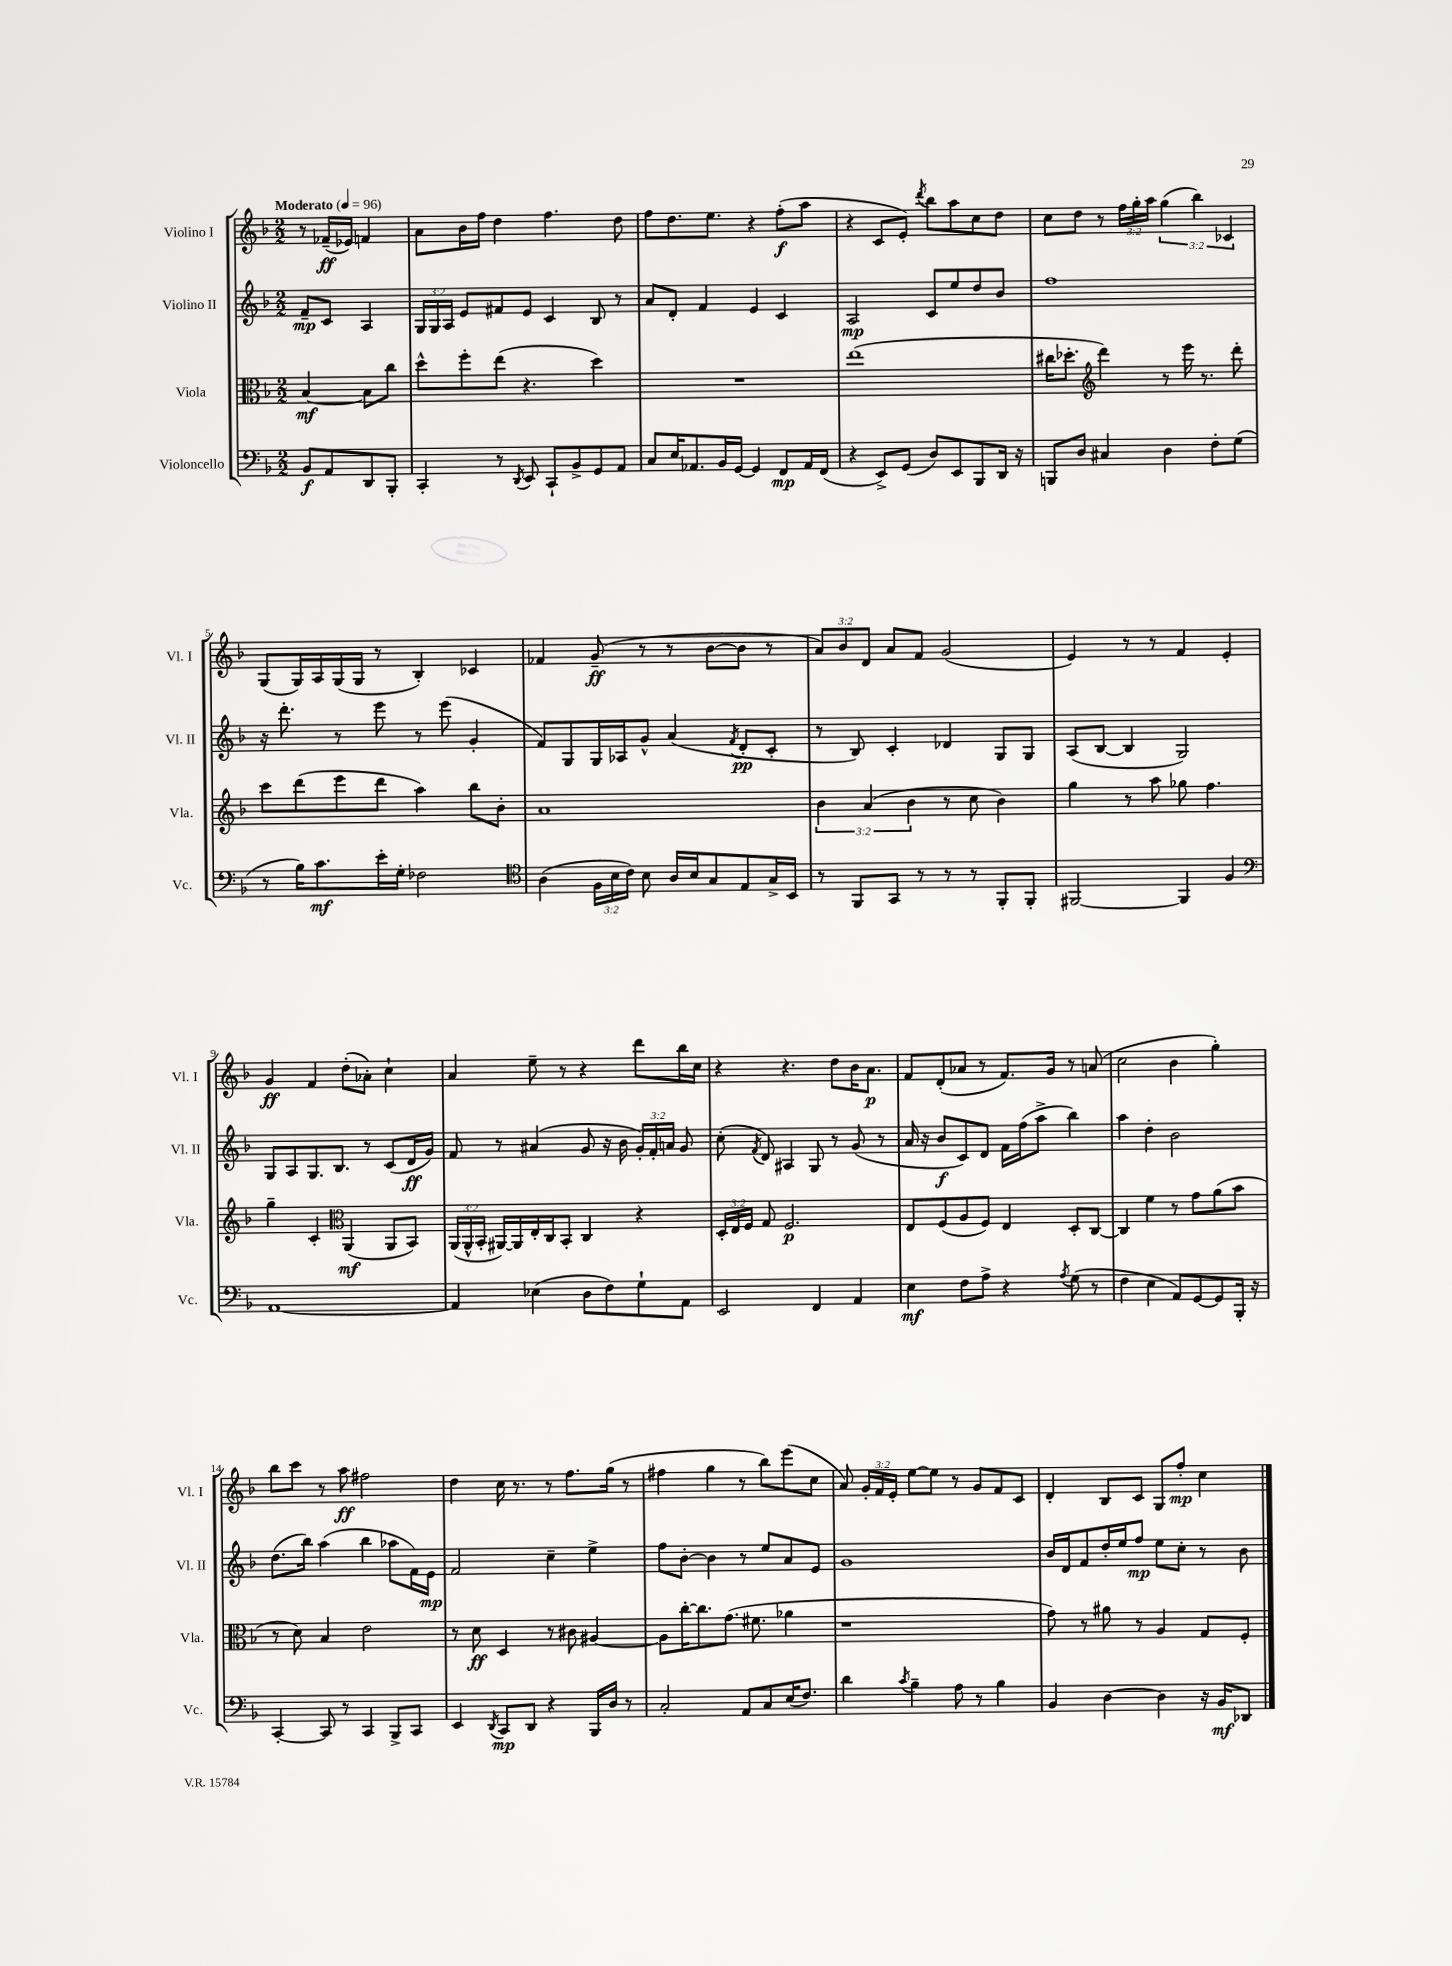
<<
\new StaffGroup <<
\new Staff = "s0" \with { instrumentName = "Violino I" shortInstrumentName = "Vl. I" } {
    \clef treble \key f \major \numericTimeSignature \time 2/2 \override Staff.TupletNumber.text = #tuplet-number::calc-fraction-text \partial 2 \tempo "Moderato" 4 = 96
    \autoBeamOff r8 fes'16[--\ff( ees'16]) f'4 |
    a'8[ bes'16 f''16] d''4 f''4. d''8 |
    f''8[ d''8. e''8.] r4 f''8[-.\f( a''8] |
    r4 c'8[ e'8]-.) \acciaccatura { d'''8 } bes''8[ a''8 c''8 d''8] |
    c''8[ d''8] r8 \tuplet 3/2 { f''16[ g''16-. a''16] } \tuplet 3/2 { g''4( bes''4) ces'4 } |
    g8[( g16) a16 g16( g16] r8 bes4-.) ces'4 |
    fes'4 g'8--\ff( r8 r8 bes'8[~ bes'8] r8 |
    \tuplet 3/2 { a'8[) bes'8 d'8] } a'8[ f'8] g'2( |
    e'4) r8 r8 f'4 e'4-. |
    g'4\ff f'4 d''8[-.( aes'8]-.) c''4-! |
    a'4 e''8-- r8 r4 d'''8[ bes''16 c''16] |
    r4 r4. d''8[ bes'16 a'8.]\p |
    f'8[ d'8-.( aes'8] r8 f'8.[) g'16] r8 a'8( |
    c''2 bes'4 g''4-.) |
    bes''8[ c'''8] r8 a''8\ff fis''2 |
    d''4 c''16 r8. r8 f''8.[ g''16]( r8 |
    fis''4 g''4 r8 bes''8[) e'''8( c''8] |
    a'8) \tuplet 3/2 { g'16[-. f'16 e'16]-. } e''8[~ e''8] r8 g'8[ f'8 c'8] |
    d'4-. bes8[ c'8] g8[ f''8]-.\mp c''4 \bar "|." |
}
\new Staff = "s1" \with { instrumentName = "Violino II" shortInstrumentName = "Vl. II" } {
    \clef treble \key f \major \numericTimeSignature \time 2/2 \override Staff.TupletNumber.text = #tuplet-number::calc-fraction-text \partial 2
    \autoBeamOff f'8[--\mp c'8] a4 |
    \tuplet 3/2 { g16[ g16 a16] } e'8[ fis'8 e'8] c'4 bes8 r8 |
    a'8[ d'8]-. f'4 e'4 c'4 |
    a2\mp c'8[ e''8 d''8 bes'8] |
    f''1 |
    r16 d'''8.-. r8 e'''8 r8 e'''8( g'4-. |
    f'8[) g8 g16 aes16 g'8]-^ a'4( \acciaccatura { f'8 } d'8[-.\pp c'8]-. |
    r8 bes8) c'4-. des'4 g8[ g8] |
    a8[( bes8]~ bes4 g2) |
    g8[ a8 g8. bes8.] r8 c'8[( d'16\ff g'16]) |
    f'8 r8 ais'4( g'8 r16 bes'16 \tuplet 3/2 { g'16[-.) f'16-. a'16] } g'8 |
    c''8-.( \acciaccatura { f'8 } d'8) ais4 g8 r8 g'8( r8 |
    a'16 r16 bes'8[\f c'8) d'8] f'16[ f''16( a''8]-> bes''4) |
    a''4 d''4-. bes'2 |
    d''8.[( bes''16]) a''4( bes''4 aes''8[ f'16) e'16]\mp |
    f'2 c''4-- e''4-> |
    f''8[ bes'8]~-. bes'4 r8 e''8[ a'8 e'8] |
    g'1 |
    bes'16[ d'16 f'8 d''16-. e''16 f''8]\mp e''8[ c''8]-. r8 bes'8 \bar "|." |
}
\new Staff = "s2" \with { instrumentName = "Viola" shortInstrumentName = "Vla." } {
    \clef alto \key f \major \numericTimeSignature \time 2/2 \override Staff.TupletNumber.text = #tuplet-number::calc-fraction-text \partial 2
    \autoBeamOff bes4~\mf bes8[ c''8] |
    d''8[-^ f''8-. e''8]( r4. d''4) |
    R1 |
    e''1( |
    cis''16[ des''8.]-. \clef treble d'''4) r8 e'''16 r8. d'''8-. |
    c'''8[ d'''8( e'''8 d'''8] a''4) bes''8[ bes'8]-. |
    a'1 |
    \tuplet 3/2 { bes'4 a'4( bes'4 } r8 c''8 bes'4) |
    g''4 r8 a''8 ges''8 f''4. |
    g''4-- c'4-. \clef alto a,4\mf( a,8[ bes,8]) |
    \tuplet 3/2 { a,16[( a,16-^ bes,16]-. } ais,16[~) ais,16 e16-. c16 bes,8]-. c4 r4 |
    \tuplet 3/2 { d16[-. e16 f16] } g8 f2.\p |
    e8[ f8( a8 f8]) e4 d8[-. c8]~ |
    c4 f'4 r8 g'8[ a'8( bes'8] |
    r8 d'8) bes4 e'2 |
    r8 d'8\ff d4 r8 cis'8 ais4~ |
    ais8[ c''16~-. c''8. g'8.]( fis'8. aes'4 |
    r1 |
    g'8) r8 ais'8 r8 a4 g8[ f8]-. \bar "|." |
}
\new Staff = "s3" \with { instrumentName = "Violoncello" shortInstrumentName = "Vc." } {
    \clef bass \key f \major \numericTimeSignature \time 2/2 \override Staff.TupletNumber.text = #tuplet-number::calc-fraction-text \partial 2
    \autoBeamOff bes,8[\f a,8 d,8 bes,,8]-. |
    c,4-. r8 \acciaccatura { d,8 } e,8 c,8[-! bes,8-> g,8 a,8] |
    c8[ e16 aes,8. bes,16 g,16]~ g,4 f,8[\mp aes,16 f,16]( |
    r4 e,8[->) g,8]( d8[) e,8 bes,,8 d,16] r16 |
    b,,8[ d8] cis4 d4 f8[-. g8]( |
    r8 bes16[) c'8.\mf e'16-. g16]-. fes2 |
    \clef tenor a4( \tuplet 3/2 { f16[ bes16 c'16]) } bes8 a16[ bes16 g8 e8 g16-> bes,16] |
    r8 f,8[ g,8] r8 r8 r8 f,8[-. f,8]-. |
    fis,2~ fis,4 f4 |
    \clef bass a,1~ |
    a,4 ees4( d8[ f8) g8-! a,8] |
    e,2 f,4 a,4 |
    e4\mf f8[ a8]-> r4 \acciaccatura { a8 } g8( r8 |
    f4 e4 a,8[) g,8~ g,8 bes,,16]-. r16 |
    c,4~-. c,8 r8 c,4 bes,,8[-> c,8] |
    e,4 \acciaccatura { d,8 } c,8[\mp d,8] r4 bes,,16[ d16] r8 |
    c2-. a,8[ c8 e16( f8.]) |
    d'4 \acciaccatura { c'8 } bes4-- a8 r8 bes4 |
    bes,4 d4~ d4 r16 bes,16[\mf des,8] \bar "|." |
}
>>
>>
